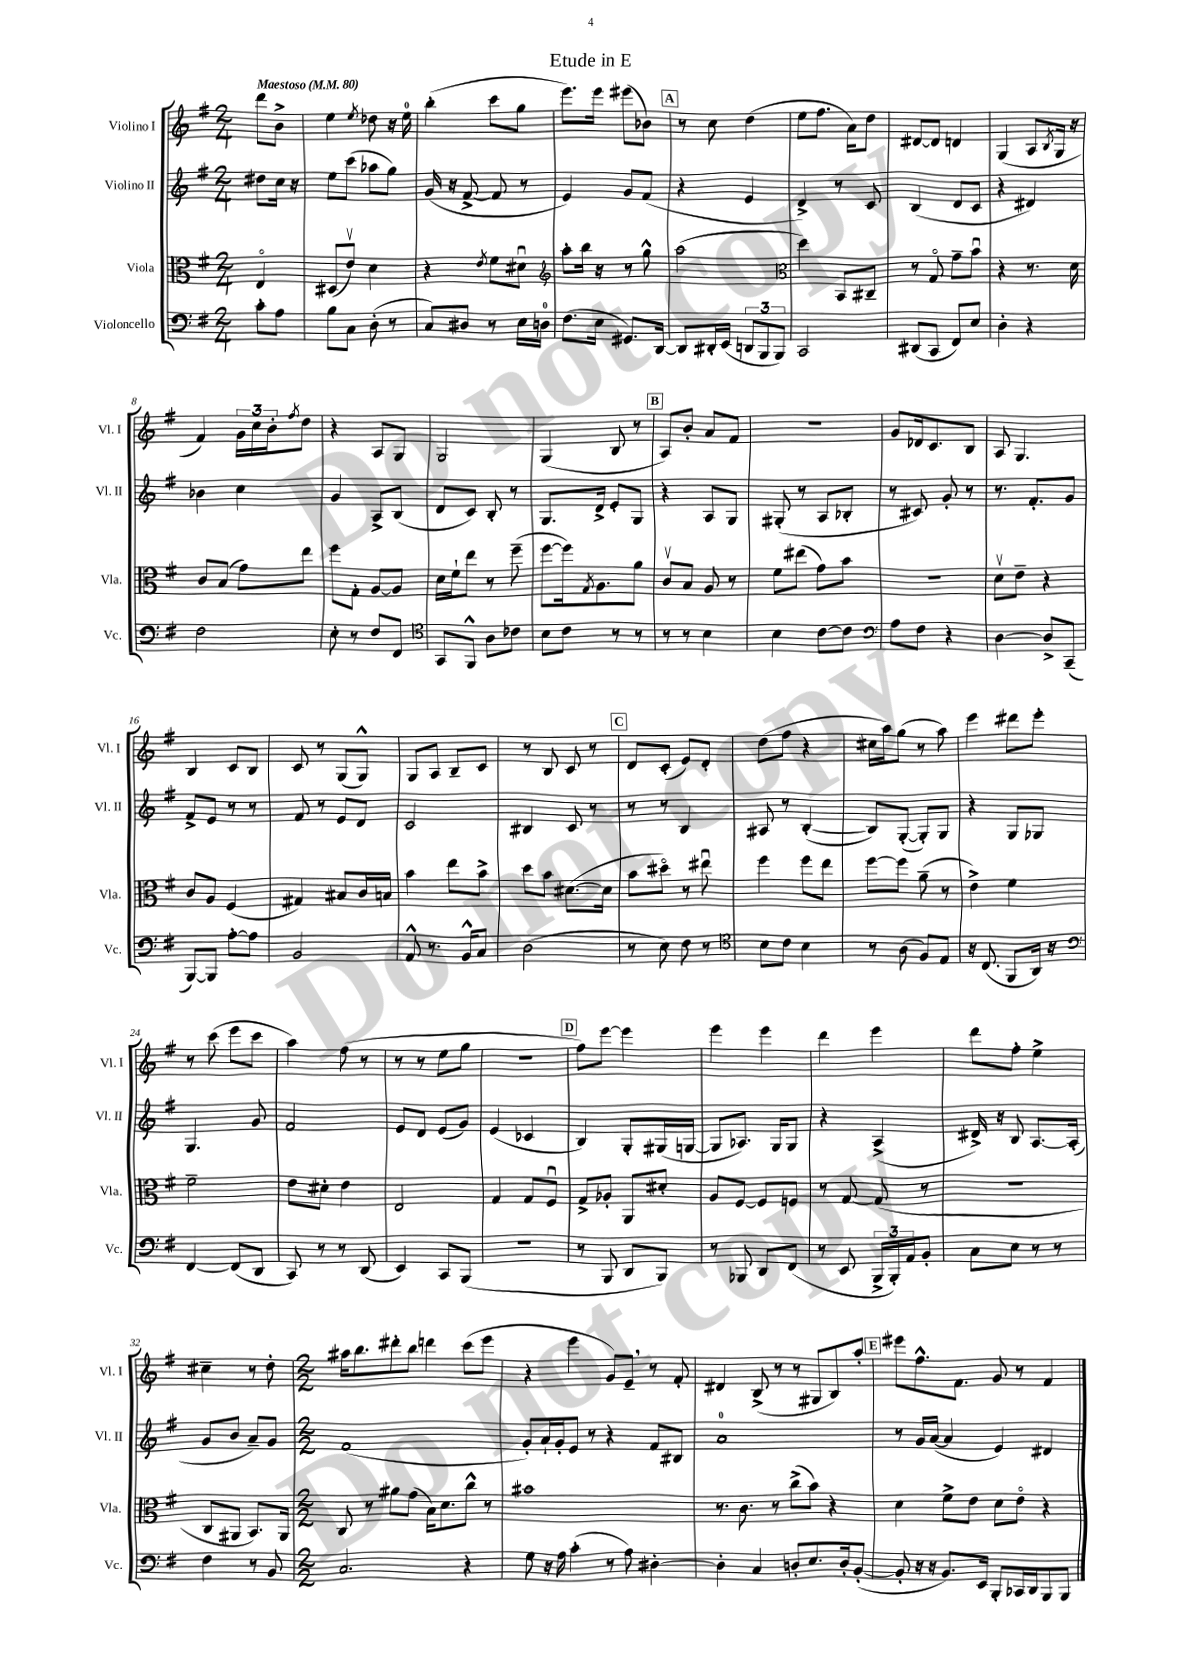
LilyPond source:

\header { title = "Etude in E" }
<<
\new StaffGroup <<
\new Staff = "s0" \with { instrumentName = "Violino I" shortInstrumentName = "Vl. I" } {
    \clef treble \key g \major \numericTimeSignature \time 2/4 \partial 4 \tempo "Maestoso" 4 = 80
    d'''8 b'8-> |
    e''4 \acciaccatura { e''8 } des''8 r16 e''16-0 |
    b''4-.( c'''8 g''8 |
    e'''8.) e'''16 eis'''8( bes'8) |
    \mark \markup { \box "A" } r8 c''8 d''4( |
    e''8 fis''8. a'16) d''8 |
    dis'8~ dis'8 d'4 |
    g4( a8 \acciaccatura { b8 } g16 r16 |
    fis'4) \tuplet 3/2 { g'16 c''16 b'16-. } \acciaccatura { fis''8 } d''8 |
    r4 a8 g8 |
    g2 |
    g4( b8 r8 |
    \mark \markup { \box "B" } a8) b'8-. a'8 fis'8 |
    R2 |
    g'8 des'16 c'8. b8 |
    a8 g4. |
    b4 c'8 b8 |
    c'8 r8 g8( g8-^) |
    g8 a8 b8-- c'8 |
    r8 b8 c'8 r8 |
    \mark \markup { \box "C" } d'8 c'8-.( e'8) d'8-. |
    d''8( fis''8 r4 |
    cis''16 a''16) g''8( r8 a''8) |
    e'''4 dis'''8 e'''8-. |
    r8 c'''8( e'''8 c'''8 |
    a''4) fis''8( r8 |
    r8 r8 e''8 g''8 |
    r2 |
    \mark \markup { \box "D" } fis''8) e'''8~ e'''4 |
    e'''4 e'''4 |
    d'''4 e'''4 |
    d'''8 fis''8-. e''4-> |
    cis''4-- r8 d''8-. |
    \numericTimeSignature \time 2/2 ais''16 b''8. dis'''8-. b''8 d'''4 c'''8( e'''8 |
    r4 e'''4 g'8) e'8-- \breathe r8 fis'8-. |
    dis'4 b8->( r8 r8 gis8 b8) a''8-. |
    \mark \markup { \box "E" } eis'''8 fis''8.-^ fis'8. g'8 r8 fis'4 \bar "|." |
}
\new Staff = "s1" \with { instrumentName = "Violino II" shortInstrumentName = "Vl. II" } {
    \clef treble \key g \major \numericTimeSignature \time 2/4 \partial 4
    dis''8 c''16 r16 |
    e''8 c'''8( aes''8 g''8) |
    g'16( r16 fis'8~-> fis'8 r8 |
    e'4) g'8 fis'8( |
    \mark \markup { \box "A" } r4 e'4 |
    d'4->) r8 c'8 |
    b4( d'8 c'8 |
    r4 dis'4) |
    bes'4 c''4 |
    g'4 a8-> b8( |
    d'8 c'8) b8-. r8 |
    g8. d'16-> e'8-. g8 |
    \mark \markup { \box "B" } r4 a8 g8 |
    gis8-.( r8 a8 bes8-. |
    r8 cis'8) g'8-. r8 |
    r8. fis'8.-. g'8 |
    fis'8-> e'8 r8 r8 |
    fis'8 r8 e'8 d'8 |
    c'2 |
    bis4 c'8 r8 |
    \mark \markup { \box "C" } r8 r8 b4 |
    ais8 r8 b4~-.( |
    b8) g8~-.( g8-.) g8 |
    r4 g8 ges8 |
    g4. g'8 |
    fis'2 |
    e'8 d'8 e'8( g'8) |
    e'4( ces'4 |
    \mark \markup { \box "D" } b4) g8-. gis16( g16~ |
    g8 aes8.) g16 g8 |
    r4 a4->( |
    dis'16->) r16 b8 a8.~ a16-.( |
    g'8 b'8 a'8--) g'8 |
    \numericTimeSignature \time 2/2 fis'1( |
    g'8-.) a'16-! g'16-. e'8 r8 r4 fis'8 bis8 |
    a'1-0 |
    \mark \markup { \box "E" } r8 g'16 a'16~( a'4 e'4) dis'4 \bar "|." |
}
\new Staff = "s2" \with { instrumentName = "Viola" shortInstrumentName = "Vla." } {
    \clef alto \key g \major \numericTimeSignature \time 2/4 \partial 4
    e4\flageolet |
    dis8( e'8\upbow) d'4 |
    r4 \acciaccatura { e'8 } fis'8 dis'8\downbow |
    \clef treble a''8-. b''16 r16 r8 g''8-^ |
    \mark \markup { \box "A" } a''2( |
    \clef alto d''4) b,8 cis8-- |
    r8 g8\flageolet g'8-- b'8\downbow |
    r4 r8. d'16 |
    c'8 b8( g'8) e''8 |
    fis''8 g8-. a8~ a8 |
    d'16 fis'16-! e''8 r8 fis''8--( |
    fis''8~ fis''16) \acciaccatura { g8 } a8. a'8 |
    \mark \markup { \box "B" } c'8\upbow b8 a8 r8 |
    fis'8 eis''8( g'8) b'8 |
    R2 |
    d'8\upbow e'8-- r4 |
    c'8 a8 fis4( |
    gis4) bis8 c'16 b16 |
    b'4 e''8 b'8-> |
    d''8 b'8 dis'8.~( dis'16 |
    \mark \markup { \box "C" } b'8 dis''8\flageolet) r8 eis''8\downbow |
    fis''4 fis''8 e''8 |
    fis''8~ fis''8 a'8--( r8 |
    e'4->) fis'4 |
    fis'2-- |
    e'8 dis'8-. e'4 |
    e2 |
    g4 g8 fis8\downbow |
    \mark \markup { \box "D" } g8-> aes8-. a,8 dis'8-. |
    a8 fis8~ fis8 f8 |
    r8 g8~ g8( r8 |
    r2 |
    c8 ais,8 b,8.) ais,16 |
    \numericTimeSignature \time 2/2 c8 r8 ais'8 g'8( b16) d'8. c''8-^ r8 |
    bis'1 |
    r8. c'8. r8 c''8->( b'8) r4 |
    \mark \markup { \box "E" } d'4 fis'8-> e'8 d'8 e'8\flageolet r4 \bar "|." |
}
\new Staff = "s3" \with { instrumentName = "Violoncello" shortInstrumentName = "Vc." } {
    \clef bass \key g \major \numericTimeSignature \time 2/4 \partial 4
    c'8-. a8 |
    b8 c8 d8-.( r8 |
    c8) dis8 r8 e16 d16-0 |
    fis8.( e16 gis,8.) d,16~ |
    \mark \markup { \box "A" } d,8 dis,16-. e,16( \tuplet 3/2 { d,8 b,,8 b,,8) } |
    c,2 |
    dis,8( c,8 fis,8) e8 |
    d4-. r4 |
    fis2 |
    e8-. r8 fis8 fis,8 |
    \clef tenor g,8 fis,8-^ a8 ces'8 |
    b8 c'8 r8 r8 |
    \mark \markup { \box "B" } r8 r8 b4 |
    b4 c'8~ c'8 |
    \clef bass a8 fis8 r4 |
    d4~ d8-> c,8--( |
    b,,8~) b,,8 a8~-. a8 |
    b,2 |
    a,8-^ r8. b,16-^ c8 |
    d2( |
    \mark \markup { \box "C" } r8 e8) fis8 r8 |
    \clef tenor b8 c'8 b4 |
    r8 a8( fis8) e8 |
    r16 c8.( fis,8 a,16) r16 |
    \clef bass fis,4~ fis,8( d,8 |
    c,8) r8 r8 d,8( |
    e,4) c,8 b,,8( |
    R2 |
    \mark \markup { \box "D" } r8 b,,8 d,8 b,,8) |
    r8 bes,,8 d,8 fis,8( |
    r8 e,8 \tuplet 3/2 { b,,16-> b,,16-.) a,16 } b,8-. |
    c8 e8 r8 r8 |
    fis4 r8 b,8 |
    \numericTimeSignature \time 2/2 c2. r4 |
    g8 r16 a16 c'4-.( r8 a8) dis4~-. |
    dis4-. c4 d8-. e8. d16-. b,8~-.( |
    \mark \markup { \box "E" } b,8-. r16 r16 b,8.) e,16 b,,8-. ces,16 d,16 b,,8 b,,8 \bar "|." |
}
>>
>>
